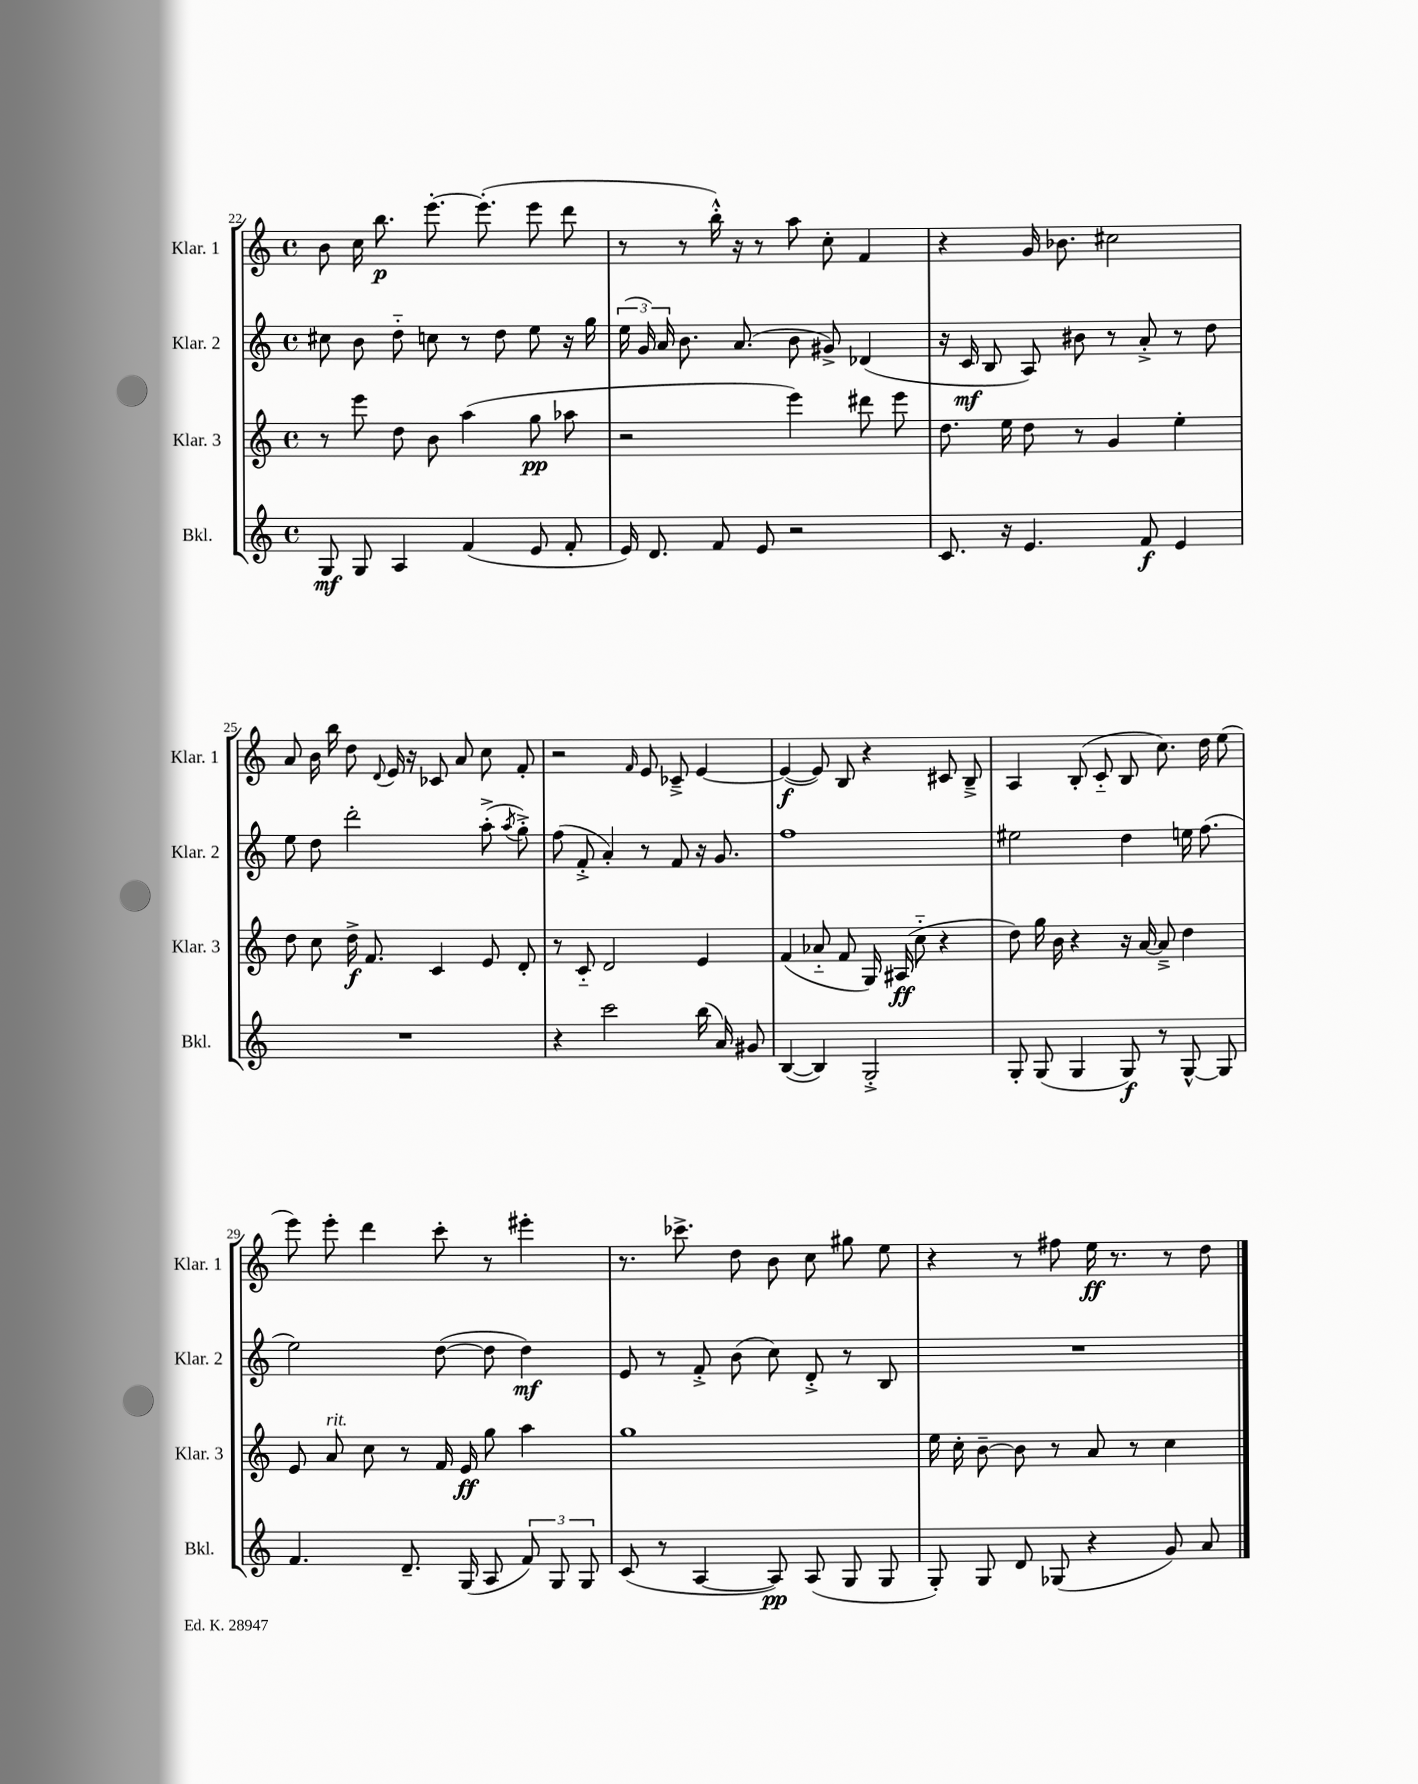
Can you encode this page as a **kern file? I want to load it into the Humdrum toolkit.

**kern	**kern	**kern	**kern
*staff4	*staff3	*staff2	*staff1
*clefG2	*clefG2	*clefG2	*clefG2
*k[]	*k[]	*k[]	*k[]
*M4/4	*M4/4	*M4/4	*M4/4
*met(c)	*met(c)	*met(c)	*met(c)
8G/	8r	8cc#\	8b\
8G/	8eee\	8b\	16cc\
.	.	.	8.bb\
4A/	8dd\	8dd'~\	.
.	8b\	8cc\	[8.eee'\
(4f/	(4aa\	8r	.
.	.	.	(8.eee'\]
.	.	8dd\	.
8e/	8gg\	8ee\	8eee\
8f'/	8aa-\	16r	8ddd\
.	.	16gg\	.
=	=	=	=
16e/)	2r	(24ee\	8r
.	.	24g/)	.
8.d/	.	.	.
.	.	24a/	.
.	.	8.b\	8r
8f/	.	.	16bb'^^\)
.	.	(8.a/	16r
8e/	.	.	8r
2r	4eee\)	8b\	8aa\
.	.	8g#^/)	8cc'\
.	8ddd#\	(4d-/	4f/
.	8eee\	.	.
=	=	=	=
8.c/	8.dd\	16r	4r
.	.	16c/	.
.	.	8B/	.
16r	16ee\	.	.
4.e/	8dd\	8A/)	16g/
.	.	.	8.b-\
.	8r	8b#\	.
.	4g/	8r	2cc#\
8f/	.	8a'^/	.
4e/	4ee'\	8r	.
.	.	8dd\	.
=	=	=	=
1r	8dd\	8ee\	8a/
.	8cc\	8dd\	16b\
.	.	.	16bb\
.	16dd^\	2ddd'\	8dd\
.	8.f/	.	.
.	.	.	8qqd/
.	.	.	16e/
.	.	.	16r
.	4c/	.	8c-/
.	.	.	8a/
.	8e/	(8aa'^\	8cc\
.	.	8qaa/	.
.	8d'/	8gg'^\)	8f'/
=	=	=	=
4r	8r	(8ff\	2r
.	8c'~/	8f'^/	.
2ccc\	2d/	4a'/)	.
.	.	.	16qqf/
.	.	8r	8e/
.	.	8f/	8c-~^/
(16bb\	4e/	16r	[4e/
16a/)	.	8.g/	.
8g#/	.	.	.
=	=	=	=
([4B/	(4f/	1ff	(4e/_
4B/])	8a-'~/	.	8e/])
.	8f/	.	8B/
2G'^/	16G/)	.	4r
.	(16A#/	.	.
.	8cc'~\	.	.
.	4r	.	8c#/
.	.	.	8B~^/
=	=	=	=
8G'/	8dd\)	2ee#\	4A/
(8G/	16gg\	.	.
.	16b\	.	.
4G/	4r	.	(8B'/
.	.	.	8c'~/
8G/)	16r	4dd\	8B/
.	[16a/	.	.
8r	8a~^/]	.	8.cc\)
[8G^^/	4dd\	16ee\	.
.	.	(8.ff\	16dd\
8G/]	.	.	(8ee\
=	=	=	=
4.f/	8e/	2ee\)	8eee\)
.	8a/	.	8eee'\
.	8cc\	.	4ddd\
8.d~/	8r	.	.
.	16f/	([8dd\	8ccc'\
(16G/	16e/	.	.
8A/	8gg\	8dd\]	8r
12f/)	4aa\	4dd\)	4eee#'\
12G/	.	.	.
12G/	.	.	.
=	=	=	=
(8c/	1gg	8e/	8.r
8r	.	8r	.
.	.	.	8.ccc-^\
[4A/	.	8f'^/	.
.	.	(8b\	8dd\
8A/])	.	8cc\)	8b\
(8A/	.	8d'^/	8cc\
8G/	.	8r	8gg#\
8G/	.	8B/	8ee\
=	=	=	=
8G'/)	16ee\	1r	4r
.	16cc'\	.	.
8G/	[8b~\	.	.
8d/	8b\]	.	8r
(8G-/	8r	.	8ff#\
4r	8a/	.	16ee\
.	.	.	8.r
.	8r	.	.
8g/)	4cc\	.	8r
8a/	.	.	8dd\
==	==	==	==
*-	*-	*-	*-
